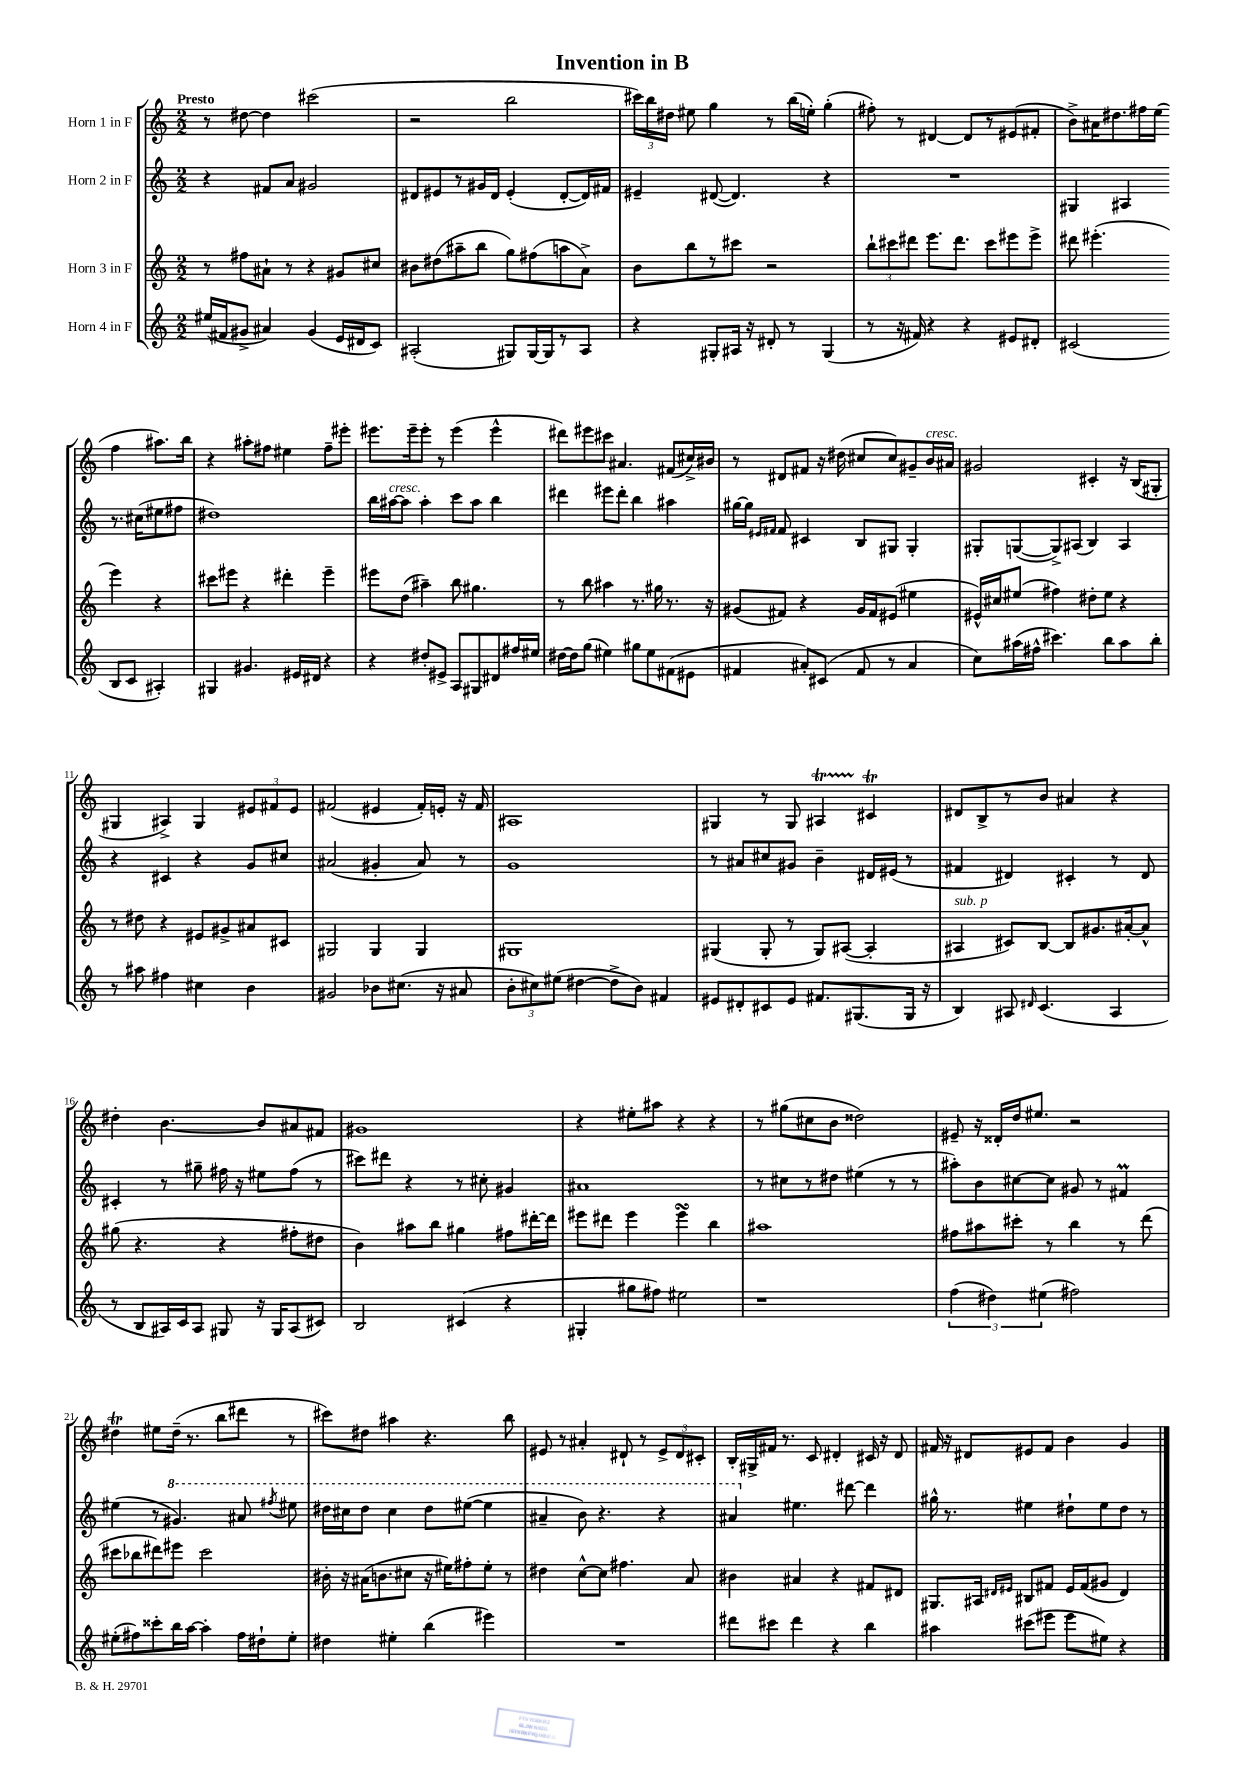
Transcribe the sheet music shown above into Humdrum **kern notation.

**kern	**kern	**kern	**kern
*staff4	*staff3	*staff2	*staff1
*clefG2	*clefG2	*clefG2	*clefG2
*k[]	*k[]	*k[]	*k[]
*M2/2	*M2/2	*M2/2	*M2/2
(16ee#	8r	4r	8r
16f#	.	.	.
8g#^	8ff#	.	[8dd#
4a#)	8a#`	8f#	4dd#]
.	8r	8a	.
(4g#	4r	2g#	(2ccc#
16e	8g#	.	.
16d#	.	.	.
8c)	8cc#	.	.
=	=	=	=
(2A#'	8b#	8d#	2r
.	(8dd#	8e#	.
.	8aa#~	8r	.
.	8bb	16g#	.
.	.	16d#	.
8G#)	8gg)	(4e#'	2bb
[16G#	(8ff#	.	.
16G#]	.	.	.
8r	8aa	[8d#'	.
8A#	8a^)	16d#])	.
.	.	16f#	.
=	=	=	=
4r	8b	4e#~	24ccc#)
.	.	.	24bb
.	.	.	24dd#
.	8bb	.	8ee#
8G#'	8r	([8d#	4gg
16A#	8ccc#	4.d#])	.
16r	.	.	.
8d#'	2r	.	8r
8r	.	.	(16bb
.	.	.	16ee')
(4G#	.	4r	(4gg'
=	=	=	=
8r	12bb`	1r	8ff#')
.	12ccc#	.	.
16r	.	.	8r
.	12ddd#	.	.
16f#)	.	.	.
4r	8.eee	.	[4d#
.	8.ddd#	.	.
4r	.	.	8d#]
.	8ccc#	.	8r
8e#	8eee#	.	(8e#
8d#'	8eee#^	.	8f#'
=	=	=	=
(2c#	8ddd#	4G#	8b^)
.	(4.eee#'	.	16a#
.	.	.	8.dd#
.	.	4A#	.
.	.	.	16ff#
.	.	.	(16ee
8B	4eee#)	8.r	4ff#
8c#	.	.	.
.	.	(16cc#	.
4A#')	4r	8ee#	8.aa#)
.	.	8ff#	.
.	.	.	16bb
=	=	=	=
4G#	8ccc#	1dd#)	4r
.	8eee#	.	.
4.g#	4r	.	8aa#'
.	.	.	8ff#
.	4ddd#'	.	4ee#
16e#	.	.	.
16d#	.	.	.
4r	4eee#~	.	8ff#~
.	.	.	8eee#'
=	=	=	=
4r	8eee#	16bb	8.eee#
.	.	[16aa#	.
.	(8dd	8aa#]	.
.	.	.	16eee#~
8dd#'	4aa#~)	4aa#'	8eee#'
8e#^	.	.	8r
8A	8bb	8ccc	(4eee#
8G#	4.gg#	8aa#	.
8d#	.	4bb	4eee#^^
16ff#	.	.	.
16ee#	.	.	.
=	=	=	=
[16dd#	8r	4ddd#	8ddd#)
16dd#]	.	.	.
(8gg	8bb	.	8eee#
4ee#)	4aa#	8eee#	8ccc#
.	.	8ddd#'	4.a#
8gg#	8.r	4bb	.
8ee#	.	.	.
.	16gg#	.	.
(8f#	8.r	4aa#	(8f#
8e#	.	.	16cc#^)
.	16r	.	16b#
=	=	=	=
4f#	(8g#	[16gg#	8r
.	.	16gg#]	.
.	.	16qqe#	.
.	.	16qqf#	.
.	8f#)	8f#	8d#
8a#')	4r	4c#	8f#
(8c#	.	.	16r
.	.	.	(16dd#
8f#	16g#	8B	8cc#
.	16f#	.	.
8r	(8e#	8G#	8cc#)
4a#	4ee#	4G#'	8g#~
.	.	.	16b
.	.	.	16a#
=	=	=	=
8cc)	16e#^^)	8G#'	2g#
.	16cc#	.	.
(16aa#	(8ee#	([8G	.
16ff#^^	.	.	.
4.ccc#)	4ff#)	8G^])	.
.	.	(8A#	.
.	8dd#'	4B)	4c#'
8bb	8ee#	.	.
8aa#	4r	4A#	16r
.	.	.	(16B
8bb'	.	.	8G#'
=	=	=	=
8r	8r	4r	4G#
8aa#	8dd#	.	.
4ff#	4r	4c#	4A#^)
4cc#	8e#	4r	4G#
.	8g#^	.	.
4b	8a#	8g	12e#
.	.	.	12f#
.	8c#	8cc#	.
.	.	.	12e#
=	=	=	=
2g#	2G#	(2a#	(2f#
8b-	4G#	4g#'	4e#
(8.cc#	.	.	.
.	4G#	8a#)	16f#')
16r	.	.	16e'
8a#	.	8r	16r
.	.	.	16f#
=	=	=	=
12b'	1G#	1g	1A#
12cc#)	.	.	.
(12ee#	.	.	.
[4dd#	.	.	.
8dd#^]	.	.	.
8b)	.	.	.
4f#	.	.	.
=	=	=	=
8e#	(4G#	8r	4G#
8d#'	.	8a#	.
8c#	8G#'	8cc#	8r
8e#	8r	8g#	8G#
8.f#	8G#)	4b~	4A#
.	([8A#	.	.
(8.G#	.	.	.
.	4A#']	16d#	4c#
.	.	(16e#	.
16G#	.	8r	.
16r	.	.	.
=	=	=	=
4B)	4A#	4f#	8d#
.	.	.	8B^
8A#	8c#)	4d#)	8r
16qqd#	.	.	.
(4.c	[8B	.	8b
.	8B]	4c#'	4a#
.	8.g#	.	.
4A#	.	8r	4r
.	[16a#'	.	.
.	8a#^^]	8d#	.
=	=	=	=
8r	(8gg#	4c#'	4dd#'
8B	4.r	.	.
16A#)	.	8r	[4.b
16c	.	.	.
8A#	.	8gg#~	.
8G#	4r	16ff#	.
.	.	16r	.
16r	.	8ee#	8b]
16G#	.	.	.
(8A#	8ff#'	(8ff#	8a#
8c#)	8dd#	8r	8f#
=	=	=	=
2B	4b)	8ccc#)	1g#
.	.	8ddd#	.
.	8aa#	4r	.
.	8bb	.	.
(4c#	4gg#	8r	.
.	.	8cc#'	.
4r	8ff#	4g#	.
.	[16ddd#'	.	.
.	16ddd#]	.	.
=	=	=	=
4G#'	8eee#	1a#	4r
.	8ddd#	.	.
8gg#	4eee#	.	8ee#'
8ff#)	.	.	8aa#
2ee#	4eee#	.	4r
.	4bb	.	4r
=	=	=	=
1r	1aa#	8r	8r
.	.	8cc#	(8gg#
.	.	8r	8cc#
.	.	8dd#	8b
.	.	(4ee#	2dd##)
.	.	8r	.
.	.	8r	.
=	=	=	=
(6ff	8ff#	8aa#')	8e#~
.	8aa#	8b	16r
6dd#)	.	.	.
.	.	.	16d##'
.	8ccc#'	[8cc#	16dd
.	.	.	8.ee#
(6ee#	.	.	.
.	8r	8cc#]	.
2ff#)	4bb	8g#	2r
.	.	8r	.
.	8r	4f#	.
.	(8ddd	.	.
=	=	=	=
(8ee#'	8ccc#	(4ee#	4dd#
8ff#)	8bb-	.	.
8ccc##'	8ddd#)	8r	8ee#
16bb	8eee#	4.gg#)	(16dd#~
[16aa	.	.	8.r
4aa']	2ccc#	.	.
.	.	.	8bb
16ff#	.	8aa#	8ddd#
16dd#`	.	.	.
.	.	8qfff#	.
8ee#'	.	8eee#	8r
=	=	=	=
4dd#	16b#'	16ddd#	8ccc#)
.	16r	16ccc#	.
.	(16a#	8ddd#	8dd#
.	8.b	.	.
4ee#'	.	4ccc#	4aa#
.	8cc#	.	.
(4bb	16r	8ddd#	4.r
.	16ee#)	.	.
.	8ff#'	([8eee#	.
4eee#)	8ee#'	4eee#]	.
.	8r	.	8bb
=	=	=	=
1r	4dd#	4aa#~	8e#
.	.	.	8r
.	[8cc^^	8bb)	4a#'
.	8cc]	4.r	.
.	4.ff#	.	8d#`
.	.	.	8r
.	.	4r	12e#^
.	.	.	12d#
.	8a	.	.
.	.	.	12c#'
=	=	=	=
8ddd#	4b#	4aa#	16B'
.	.	.	16G#^
8ccc#	.	.	16f#
.	.	.	8.r
4ddd#	4a#	4.ee#	.
.	.	.	8c
4r	4r	.	4d#'
.	.	[8ddd#	.
4bb	8f#	4ddd#]	16c#
.	.	.	16r
.	8d#	.	8d#
=	=	=	=
4aa#	8.G#	16gg#^^	16f#
.	.	8.r	16r
.	.	.	8d#
.	16A#	.	.
.	16qqd#	.	.
.	16qqe#	.	.
(8ccc#	8B#	4ee#	8e#
8eee#	8f#	.	8f#
8eee#	16e#	8dd#`	4b
.	(16f#	.	.
8ee#)	8g#	8ee#	.
4r	4d#)	8dd#	4g
.	.	8r	.
==	==	==	==
*-	*-	*-	*-
